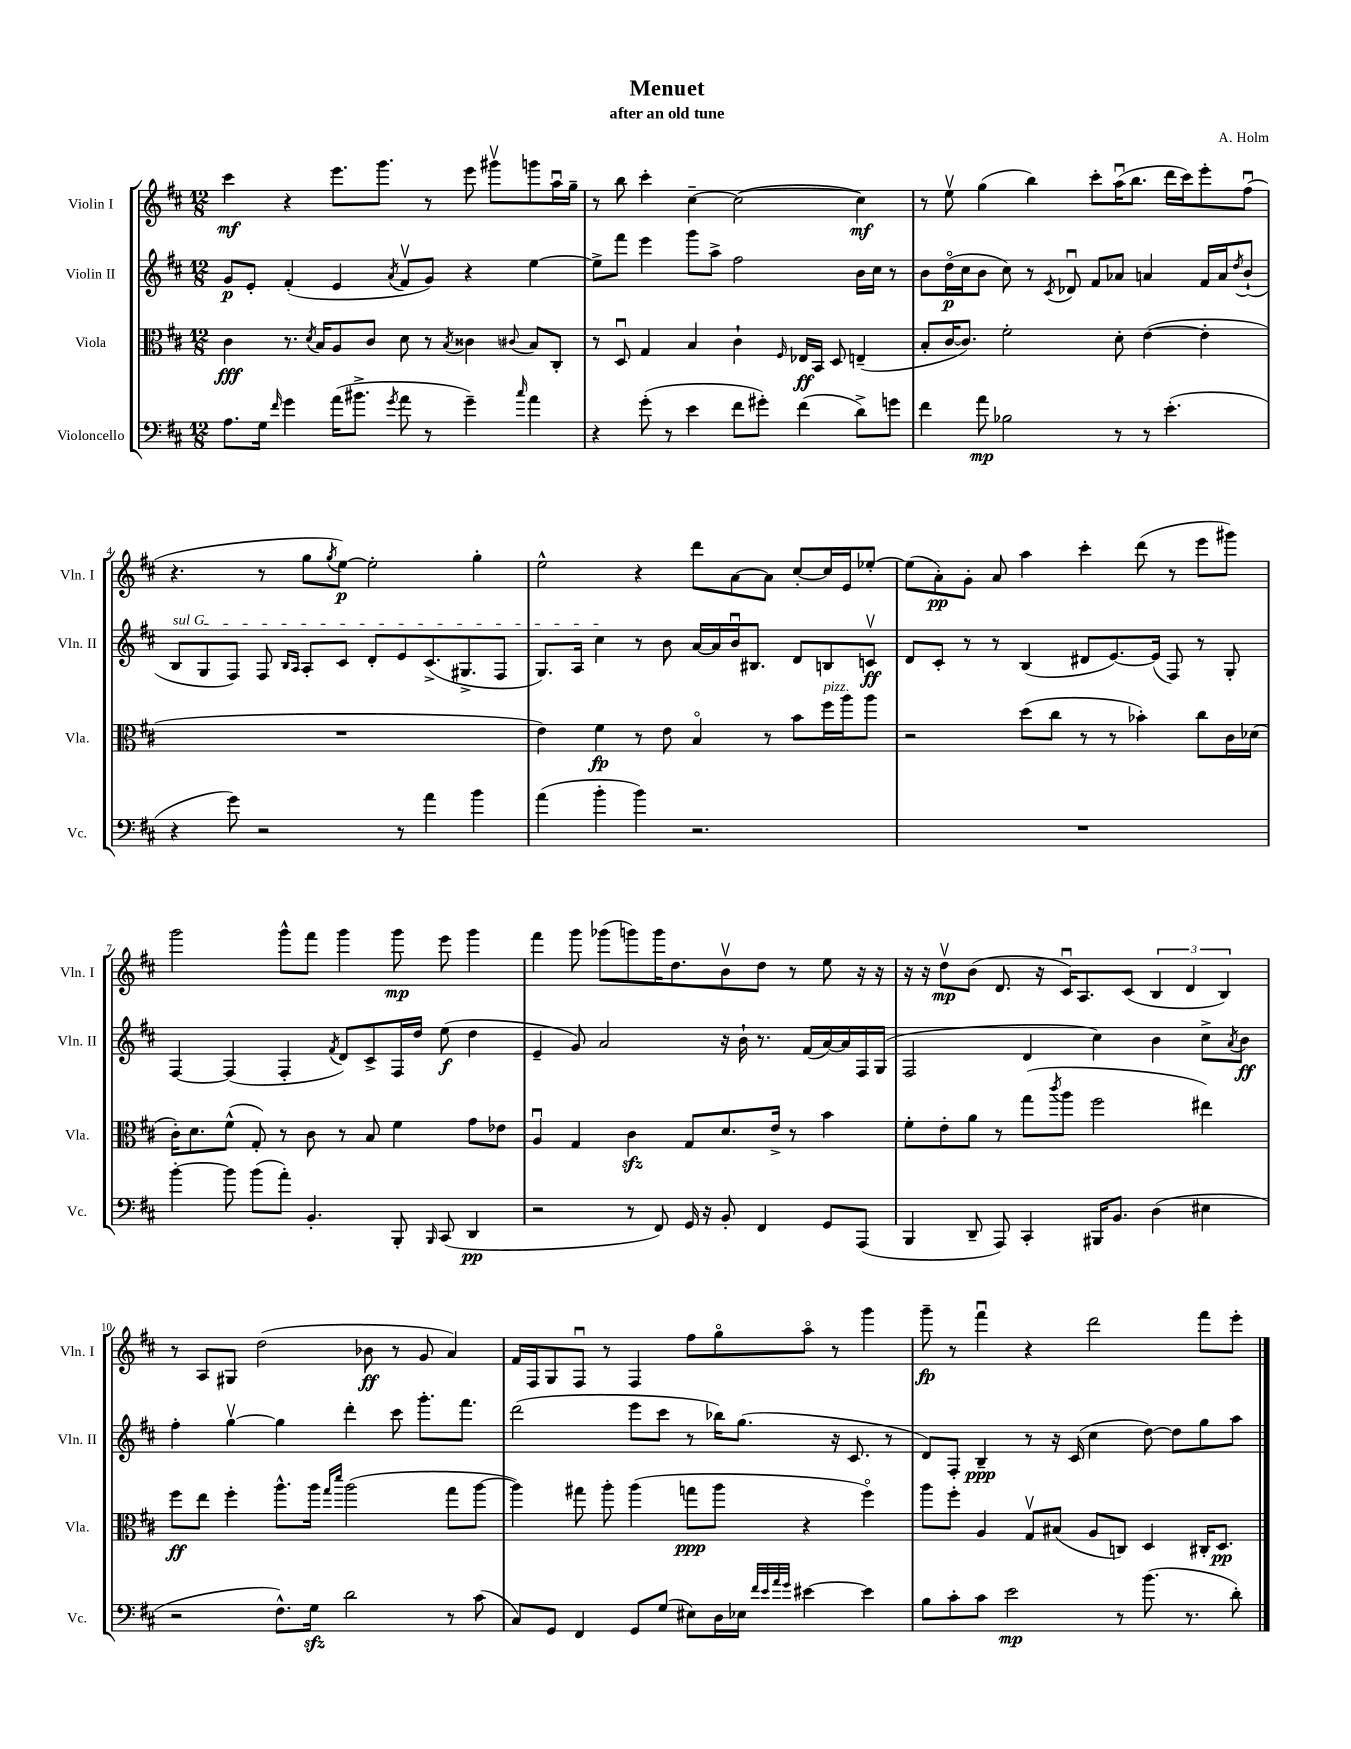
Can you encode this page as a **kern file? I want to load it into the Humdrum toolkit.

**kern	**dynam	**kern	**dynam	**kern	**dynam	**kern	**dynam
*part4	*part4	*part3	*part3	*part2	*part2	*part1	*part1
*staff4	*staff4	*staff3	*staff3	*staff2	*staff2	*staff1	*staff1
*I"Violoncello	*	*I"Viola	*	*I"Violin II	*	*I"Violin I	*
*I'Vc.	*	*I'Vla.	*	*I'Vln. II	*	*I'Vln. I	*
*clefF4	*	*clefC3	*	*clefG2	*	*clefG2	*
*k[f#c#]	*	*k[f#c#]	*	*k[f#c#]	*	*k[f#c#]	*
*M12/8	*	*M12/8	*	*M12/8	*	*M12/8	*
=1	=1	=1	=1	=1	=1	=1	=1
8.A\L	.	4c#\	fff	8g/L	p	4ccc#\	mf
.	.	.	.	8e'/J	.	.	.
16G\Jk	.	.	.	.	.	.	.
16qqf#/	.	.	.	.	.	.	.
4g\	.	8.r	.	(4f#'/	.	4r	.
.	.	8qd/	.	.	.	.	.
.	.	16B/KL	.	.	.	.	.
(16a\KL	.	8A/	.	4e/	.	8.eee\L	.
8.b#X^\J	.	.	.	.	.	.	.
.	.	8c#/J	.	.	.	.	.
.	.	.	.	.	.	8.ggg\J	.
8qg/	.	.	.	8qa/	.	.	.
8a\	.	8d\	.	8f#v/L	.	.	.
8r	.	8r	.	8g/J)	.	8r	.
.	.	8qB/	.	.	.	.	.
4g~\)	.	4c##X\	.	4r	.	8eee\	.
.	.	.	.	.	.	8ggg#Xv\L	.
16qqcc#/	.	8qqc#X/	.	.	.	.	.
4a\	.	8B/L	.	[4ee\	.	8gggn\	.
.	.	8C#'/J	.	.	.	16aau\L	.
.	.	.	.	.	.	16gg~\JJ	.
=2	=2	=2	=2	=2	=2	=2	=2
4r	.	8r	.	8ee^\L]	.	8r	.
.	.	8Du/	.	8fff#\J	.	8bb\	.
(8g'\	.	4G/	.	4eee\	.	4ccc#'\	.
8r	.	.	.	.	.	.	.
4e\	.	4B/	.	8ggg\L	.	[4cc#~\	.
.	.	.	.	8aa^\J	.	.	.
8f#\L	.	4c#`\	.	2ff#\	.	(2cc#\_	.
8g#X'\J)	.	.	.	.	.	.	.
.	.	16qqF#/	.	.	.	.	.
(4f#\	.	16E-X/LL	ff	.	.	.	.
.	.	16BB/JJ	.	.	.	.	.
.	.	8D/	.	.	.	.	.
8d^\L)	.	(4En~/	.	16b\LL	.	4cc#\])	mf
.	.	.	.	16cc#\JJ	.	.	.
8gn\J	.	.	.	8r	.	.	.
=3	=3	=3	=3	=3	=3	=3	=3
4f#\	.	8B'/L	.	8b\L	.	8r	.
.	.	[16c#/K	.	(16dd\L	p	8eev\	.
.	.	8.c#/J])	.	16cc#\J	.	.	.
8a\	mp	.	.	8b\J	.	(4gg\	.
2B-X\	.	2f#'\	.	8cc#\)	.	.	.
.	.	.	.	8r	.	4bb\)	.
.	.	.	.	8qc#/	.	.	.
.	.	.	.	8d-Xu/	.	.	.
.	.	.	.	8f#/L	.	8ccc#'\L	.
8r	.	8d'\	.	8a-X/J	.	(16aau\K	.
.	.	.	.	.	.	8.bb\J	.
8r	.	([4e\	.	4an/	.	.	.
(4.e'\	.	.	.	.	.	16ddd\LL	.
.	.	.	.	.	.	16ccc#\J)	.
.	.	4e'\]	.	16f#/LL	.	8eee'\	.
.	.	.	.	16a/J	.	.	.
.	.	.	.	8qdd/	.	.	.
.	.	.	.	(8b`/J	.	(8ff#u\J	.
!!LO:LB:g=z
=4	=4	=4	=4	=4	=4	=4	=4
!	!	!	!	!LO:TX:a:i:t=sul G	!	!	!
4r	.	1.r	.	8B/L	.	4.r	.
.	.	.	.	8G/	.	.	.
8g\)	.	.	.	8F#/J)	.	.	.
2r	.	.	.	8F#/	.	8r	.
.	.	.	.	16qqB/LL	.	.	.
.	.	.	.	16qqA/JJ	.	.	.
.	.	.	.	8A'/L	.	8gg\L	.
.	.	.	.	.	.	8qgg/	.
.	.	.	.	8c#/J	.	[8ee\J)	p
.	.	.	.	8d'/L	.	2ee'\]	.
8r	.	.	.	8e/	.	.	.
4a\	.	.	.	(8.c#^/	.	.	.
.	.	.	.	8.G#X^/	.	.	.
4b\	.	.	.	.	.	4gg'\	.
.	.	.	.	8F#/J	.	.	.
=5	=5	=5	=5	=5	=5	=5	=5
(4a\	.	4e\)	.	8.G/L)	.	2ee^^\	.
.	.	.	.	16A/Jk	.	.	.
4b'\	.	4f#\	fp	4cc#\	.	.	.
4b\)	.	8r	.	8r	.	4r	.
.	.	8e\	.	8b\	.	.	.
2.r	.	4B/	.	[16a/LL	.	8ddd\L	.
.	.	.	.	16a/]	.	.	.
.	.	.	.	16bu/J	.	[8a\	.
.	.	.	.	8.B#X/J	.	.	.
.	.	8r	.	.	.	8a\J]	.
.	.	8b\L	.	8d/L	.	[8cc#'/L	.
!	!	!LO:TX:a:i:t=pizz.	!	!	!	!	!
.	.	16ff#\L	.	8Bn/	.	16cc#/L]	.
.	.	16aa\J	.	.	.	16e/J	.
.	.	8aa\J	.	8cnv/J	ff	[8ee-X'/J	.
=6	=6	=6	=6	=6	=6	=6	=6
1.r	.	2r	.	8d/L	.	(8ee-\L]	.
.	.	.	.	8c#'/J	.	8a'\)	pp
.	.	.	.	8r	.	8g'\J	.
.	.	.	.	8r	.	8a/	.
.	.	(8dd\L	.	(4B/	.	4aa\	.
.	.	8cc#\J	.	.	.	.	.
.	.	8r	.	8d#X/L	.	4ccc#'\	.
.	.	8r	.	[8.e/)	.	.	.
.	.	4b-X'\)	.	.	.	(8ddd\	.
.	.	.	.	(16e/Jk]	.	.	.
.	.	.	.	8F#/)	.	8r	.
.	.	8cc#\L	.	8r	.	8eee\L	.
.	.	16c#\L	.	8G'/	.	8ggg#X\J)	.
.	.	(16d-X\JJ	.	.	.	.	.
!!LO:LB:g=z
=7	=7	=7	=7	=7	=7	=7	=7
[4b'\	.	16c#'\KL)	.	[4F#/	.	2ggg\	.
.	.	8.d\	.	.	.	.	.
8b\]	.	(8f#^^\J	.	(4F#/]	.	.	.
(8b\L	.	8G'/)	.	.	.	.	.
8a'\J)	.	8r	.	4F#'/	.	8ggg^^\L	.
4.BB'/	.	8c#\	.	.	.	8fff#\J	.
.	.	.	.	8qf#/	.	.	.
.	.	8r	.	8d/L)	.	4ggg\	.
.	.	8B/	.	8c#^/	.	.	.
8BBB'/	.	4f#\	.	16F#/L	.	8ggg\	mp
.	.	.	.	16dd/JJ	.	.	.
16qqBBB/	.	.	.	.	.	.	.
(8CC#/	.	.	.	(8ee\	f	8eee\	.
4DD/	pp	8g\L	.	4dd\	.	4ggg\	.
.	.	8e-X\J	.	.	.	.	.
=8	=8	=8	=8	=8	=8	=8	=8
2r	.	4Au/	.	4e~/	.	4fff#\	.
.	.	4G/	.	8g/)	.	8ggg\	.
.	.	.	.	2a/	.	(8ggg-X\L	.
8r	.	4c#zz\	.	.	.	8gggn\)	.
8FF#/)	.	.	.	.	.	16ggg\K	.
.	.	.	.	.	.	8.dd\	.
16GG/	.	8G/L	.	.	.	.	.
16r	.	.	.	.	.	.	.
8BB'/	.	8.d/	.	16r	.	8bv\	.
.	.	.	.	16b`\	.	.	.
4FF#/	.	.	.	8.r	.	8dd\J	.
.	.	16e^/Jk	.	.	.	.	.
.	.	8r	.	.	.	8r	.
.	.	.	.	(16f#/LL	.	.	.
8GG/L	.	4b\	.	[16a/)	.	8ee\	.
.	.	.	.	16a/]	.	.	.
(8AAA/J	.	.	.	16F#/	.	16r	.
.	.	.	.	(16G/JJ	.	16r	.
=9	=9	=9	=9	=9	=9	=9	=9
4BBB/	.	8f#'\L	.	2F#/	.	16r	.
.	.	.	.	.	.	16r	.
.	.	8e'\	.	.	.	8ddv\L	mp
8DD~/	.	8a\J	.	.	.	(8b\J	.
8AAA/)	.	8r	.	.	.	8.d/	.
4CC#'/	.	(8gg\L	.	4d/	.	.	.
.	.	.	.	.	.	16r	.
.	.	8qccc#/	.	.	.	.	.
.	.	8aa\J	.	.	.	16c#u/KL)	.
.	.	.	.	.	.	8.A/	.
16BBB#X/KL	.	2ff#\	.	4cc#\)	.	.	.
8.BB/J	.	.	.	.	.	.	.
.	.	.	.	.	.	(8c#/J	.
(4D\	.	.	.	4b\	.	6B/	.
.	.	.	.	.	.	6d/	.
4E#X\	.	4ee#X\)	.	8cc#^\L	.	.	.
.	.	.	.	.	.	6B/)	.
.	.	.	.	8qa/	.	.	.
.	.	.	.	8b\J	ff	.	.
!!LO:LB:g=z
=10	=10	=10	=10	=10	=10	=10	=10
2r	.	8ff#\L	ff	4ff#'\	.	8r	.
.	.	8ee\J	.	.	.	8A/L	.
.	.	4ff#'\	.	[4ggv\	.	8G#X/J	.
.	.	.	.	.	.	(2dd\	.
8.F#^^\L)	.	8.aa^^\L	.	4gg\]	.	.	.
16Gzz\Jk	.	16aa\Jk	.	.	.	.	.
.	.	16qqgg/LL	.	.	.	.	.
.	.	16qqddd/JJ	.	.	.	.	.
2d\	.	(2aa\	.	4ddd'\	.	.	.
.	.	.	.	.	.	8b-X\	ff
.	.	.	.	8ccc#\	.	8r	.
.	.	.	.	8.ggg'\L	.	8g/	.
8r	.	8gg\L	.	.	.	4a/)	.
.	.	.	.	8.fff#\J	.	.	.
(8c#\	.	[8aa\J	.	.	.	.	.
=11	=11	=11	=11	=11	=11	=11	=11
8C#/L)	.	4aa\])	.	(2ddd\	.	16f#/LL	.
.	.	.	.	.	.	16F#/J	.
8GG/J	.	.	.	.	.	8G/	.
4FF#/	.	8gg#X\	.	.	.	8F#u/J	.
.	.	8aa'\	.	.	.	8r	.
8GG/L	.	(4aa\	.	8eee\L	.	4F#/	.
(8G/J	.	.	.	8ccc#\J	.	.	.
8E#X\L)	.	8ggn\L	ppp	8r	.	8ff#\L	.
16D\L	.	8aa\J	.	16bb-X\KL)	.	8gg\	.
16E-X\JJ	.	.	.	(8.gg\J	.	.	.
32qqf#/LLL	.	.	.	.	.	.	.
32qqe/	.	.	.	.	.	.	.
32qqa/	.	.	.	.	.	.	.
32qqg/JJJ	.	.	.	.	.	.	.
[4e#X\	.	4r	.	.	.	8aa\J	.
.	.	.	.	16r	.	8r	.
.	.	.	.	8.c#/	.	.	.
4e#\]	.	4ff#\)	.	.	.	4ggg\	.
.	.	.	.	8r	.	.	.
=12	=12	=12	=12	=12	=12	=12	=12
8B\L	.	8aa\L	.	8d/L)	.	8ggg~\	fp
8c#'\	.	8ff#'\J	.	8F#'/J	.	8r	.
8c#\J	.	4A/	.	4B~/	ppp	4fff#u\	.
2e\	mp	.	.	.	.	.	.
.	.	8Gv/L	.	8r	.	4r	.
.	.	(8B#X/J	.	16r	.	.	.
.	.	.	.	(16c#/	.	.	.
.	.	8A/L	.	4cc#\	.	2ddd\	.
8r	.	8Cn/J)	.	.	.	.	.
(8.b\	.	4D/	.	[8dd\)	.	.	.
.	.	.	.	8dd\L]	.	.	.
8.r	.	.	.	.	.	.	.
.	.	16C#X'/KL	.	8gg\	.	8fff#\L	.
.	.	8.D/J	pp	.	.	.	.
8d'\)	.	.	.	8aa\J	.	8eee'\J	.
==	==	==	==	==	==	==	==
*-	*-	*-	*-	*-	*-	*-	*-
